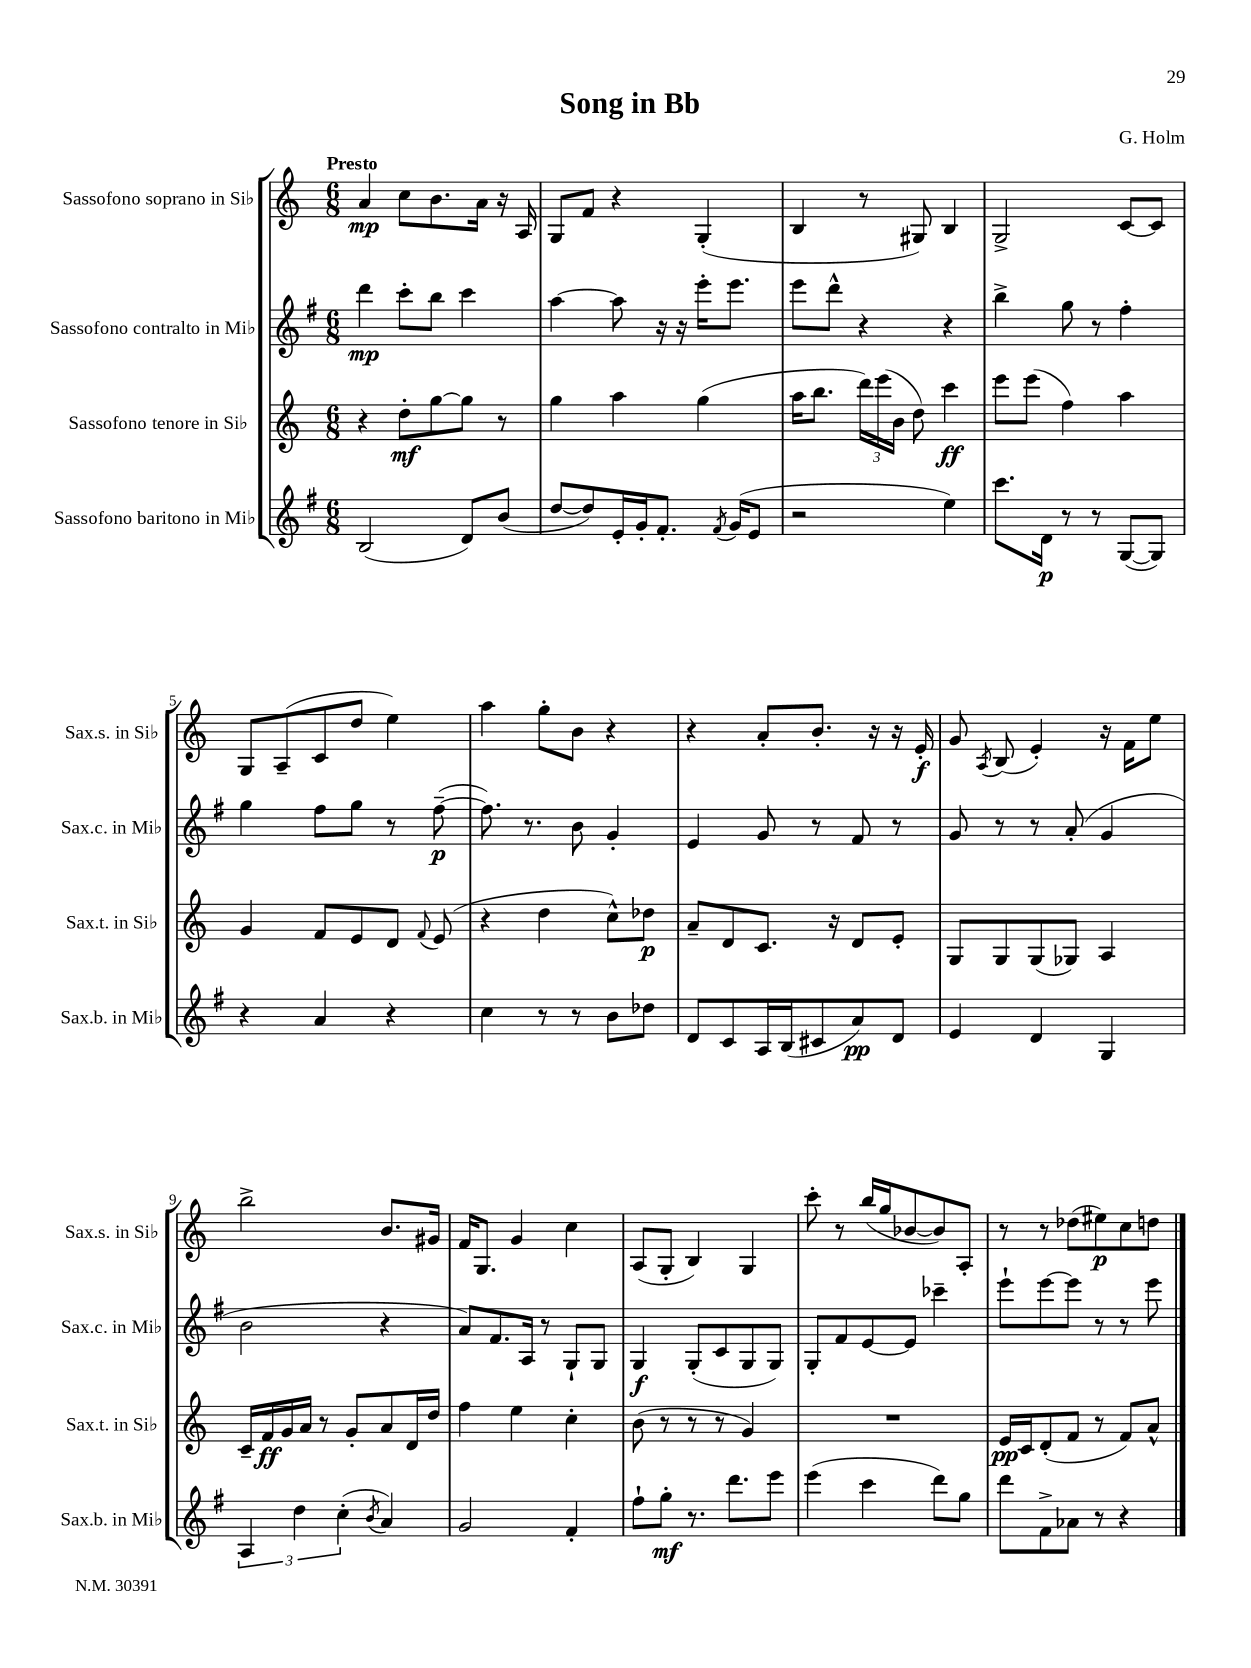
\header { title = "Song in Bb" composer = "G. Holm" }
<<
\new StaffGroup <<
\new Staff = "s0" \with { instrumentName = "Sassofono soprano in Sib" shortInstrumentName = "Sax.s. in Sib" } {
    \clef treble \key c \major \numericTimeSignature \time 6/8 \tempo "Presto"
    \autoBeamOff a'4\mp c''8[ b'8. a'16] r16 a16 |
    g8[ f'8] r4 g4-.( |
    b4 r8 gis8) b4 |
    g2-> c'8[~ c'8] |
    g8[ a8--( c'8 d''8] e''4) |
    a''4 g''8[-. b'8] r4 |
    r4 a'8[-. b'8.]-. r16 r16 e'16-.\f |
    g'8 \acciaccatura { a8 } b8( e'4-.) r16 f'16[ e''8] |
    b''2-> b'8.[ gis'16] |
    f'16[ g8.] g'4 c''4 |
    a8[( g8]-. b4) g4 |
    c'''8-. r8 b''16[( g''16 bes'8~ bes'8) a8]-. |
    r8 r8 des''8[( eis''8\p) c''8 d''8] \bar "|." |
}
\new Staff = "s1" \with { instrumentName = "Sassofono contralto in Mib" shortInstrumentName = "Sax.c. in Mib" } {
    \clef treble \key g \major \numericTimeSignature \time 6/8
    \autoBeamOff d'''4\mp c'''8[-. b''8] c'''4 |
    a''4~ a''8 r16 r16 e'''16[-. e'''8.] |
    e'''8[ d'''8]-^ r4 r4 |
    b''4-> g''8 r8 fis''4-. |
    g''4 fis''8[ g''8] r8 fis''8~--\p( |
    fis''8.) r8. b'8 g'4-. |
    e'4 g'8 r8 fis'8 r8 |
    g'8 r8 r8 a'8-.( g'4 |
    b'2 r4 |
    a'8[) fis'8. a16] r8 g8[-! g8] |
    g4\f g8[-.( c'8 g8 g8]) |
    g8[-. fis'8 e'8~ e'8] ces'''4-- |
    e'''8[-! e'''8~ e'''8] r8 r8 e'''8 \bar "|." |
}
\new Staff = "s2" \with { instrumentName = "Sassofono tenore in Sib" shortInstrumentName = "Sax.t. in Sib" } {
    \clef treble \key c \major \numericTimeSignature \time 6/8
    \autoBeamOff r4 d''8[-.\mf g''8~ g''8] r8 |
    g''4 a''4 g''4( |
    a''16[ b''8.] \tuplet 3/2 { d'''16[) e'''16( b'16] } d''8) c'''4\ff |
    e'''8[ e'''8]( f''4) a''4 |
    g'4 f'8[ e'8 d'8] \appoggiatura { f'8 } e'8( |
    r4 d''4 c''8[-^) des''8]\p |
    a'8[-- d'8 c'8.] r16 d'8[ e'8]-. |
    g8[ g8 g8( ges8]) a4 |
    c'16[-- f'16\ff g'16 a'16] r8 g'8[-. a'8 d'16 d''16] |
    f''4 e''4 c''4-. |
    b'8( r8 r8 r8 g'4) |
    R2. |
    e'16[\pp c'16 d'8-.( f'8] r8 f'8[) a'8]-^ \bar "|." |
}
\new Staff = "s3" \with { instrumentName = "Sassofono baritono in Mib" shortInstrumentName = "Sax.b. in Mib" } {
    \clef treble \key g \major \numericTimeSignature \time 6/8
    \autoBeamOff b2( d'8[) b'8]( |
    d''8[~ d''8) e'16-. g'16-. fis'8.]-. \acciaccatura { fis'8 } g'16[( e'8] |
    r2 e''4) |
    c'''8.[ d'16]\p r8 r8 g8[~( g8]) |
    r4 a'4 r4 |
    c''4 r8 r8 b'8[ des''8] |
    d'8[ c'8 a16 b16( cis'8 a'8\pp) d'8] |
    e'4 d'4 g4 |
    \tuplet 3/2 { a4 d''4 c''4-.( } \acciaccatura { b'8 } a'4) |
    g'2 fis'4-. |
    fis''8[-! g''8]-.\mf r8. d'''8.[ e'''8] |
    e'''4( c'''4 d'''8[) g''8] |
    d'''8[ fis'8-> aes'8] r8 r4 \bar "|." |
}
>>
>>
